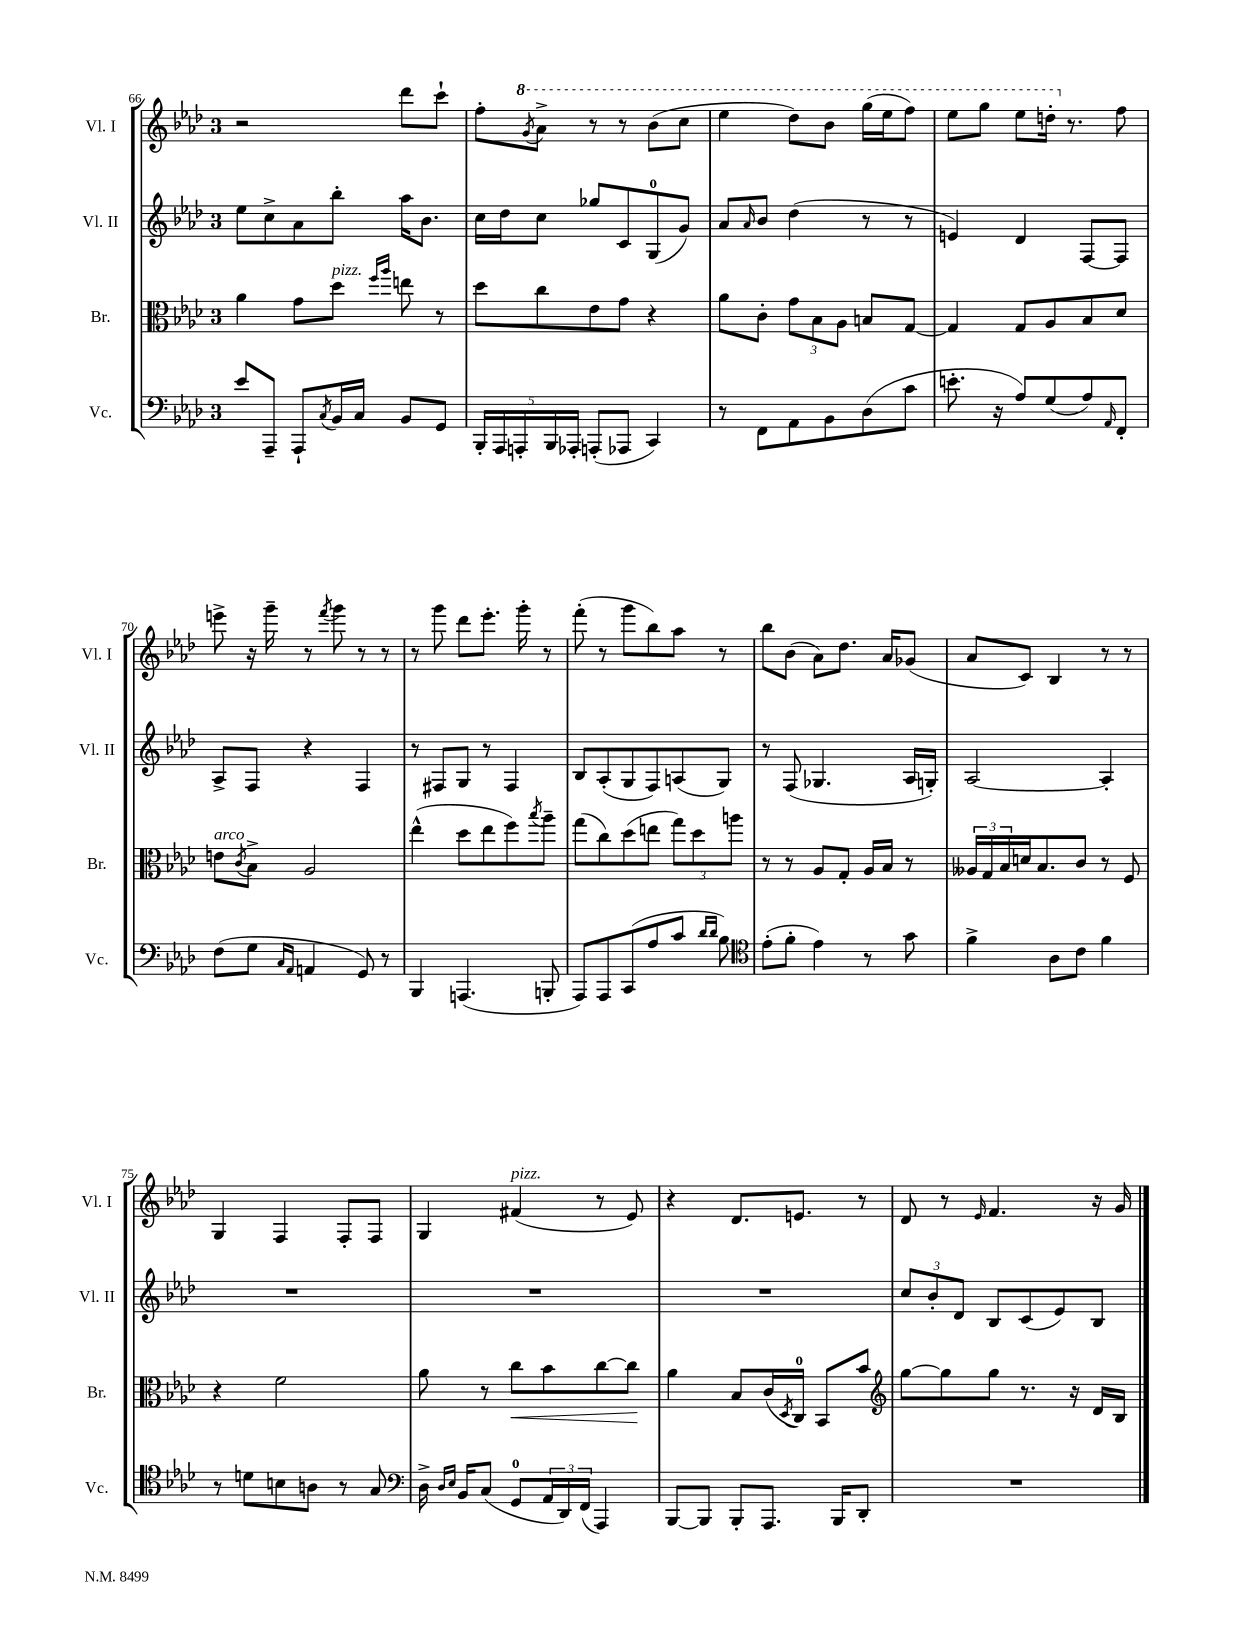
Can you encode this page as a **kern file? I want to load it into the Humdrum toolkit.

**kern	**kern	**kern	**kern
*staff4	*staff3	*staff2	*staff1
*clefF4	*clefC3	*clefG2	*clefG2
*k[b-e-a-d-]	*k[b-e-a-d-]	*k[b-e-a-d-]	*k[b-e-a-d-]
*M3/4	*M3/4	*M3/4	*M3/4
8e-	4a-	8ee-	2r
8AAA-~	.	8cc^	.
8AAA-`	8g	8a-	.
8qC	.	.	.
16BB-	8dd-	8bb-'	.
16C	.	.	.
.	16qqff	.	.
.	16qqaa-	.	.
8BB-	8ee	16aa-	8ddd-
.	.	8.b-	.
8GG	8r	.	8ccc`
=	=	=	=
20BBB-'	8dd-	16cc	8ff'
20AAA-	.	.	.
.	.	16dd-	.
20AAA'	.	.	.
.	.	.	8qgg
.	8cc	8cc	8aa-^
20BBB-	.	.	.
20AAA-'	.	.	.
(8AAA'	8e-	8gg-	8r
8AAA-	8g	8c	8r
4CC)	4r	(8G	(8bb-
.	.	8g)	8ccc
=	=	=	=
8r	8a-	8a-	4eee-
.	.	16qqa-	.
8FF	8c'	8b-	.
8AA-	12g	(4dd-	8ddd-)
.	12B-	.	.
8BB-	.	.	8bb-
.	12A-	.	.
(8D-	8B	8r	(16ggg
.	.	.	16eee-
8c	[8G	8r	8fff)
=	=	=	=
8.e'	4G]	4e)	8eee-
.	.	.	8ggg
16r	.	.	.
8A-)	8G	4d-	8eee-
(8G	8A-	.	16ddd'
.	.	.	8.r
8A-)	8B-	[8F	.
16qqAA-	.	.	.
8FF'	8d-	8F]	8ff
=	=	=	=
(8F	8e	8A-^	8eee^
.	8qc	.	.
8G	8B-^	8F	16r
.	.	.	16ggg~
16qqC	.	.	.
16qqAA-	.	.	.
4AA	2A-	4r	8r
.	.	.	8qfff
.	.	.	8ggg
8GG)	.	4F	8r
8r	.	.	8r
=	=	=	=
4BBB-	(4ee-^^	8r	8r
.	.	8F#	8ggg
(4.AAA	8dd-	8G	8ddd-
.	8ee-	8r	8.eee-'
.	8ff)	4F#	.
.	.	.	16ggg'
.	8qbb-	.	.
8BBB'	8aa-~	.	8r
=	=	=	=
8AAA-)	(8gg	8B-	(8fff'
8AAA-	8cc)	(8A-'	8r
(8CC	(8dd-	8G	8ggg
8A-	8ee	8F)	8bb-)
8c	12gg)	(8A	8aa-
.	12dd-	.	.
16qqd-	.	.	.
16qqd-	.	.	.
8B-)	.	8G)	8r
.	12aa	.	.
=	=	=	=
*clefC4	*	*	*
(8e-'	8r	8r	8bb-
8f'	8r	(8F	(8b-
4e-)	8A-	4.G-	8a-)
.	8G'	.	8.dd-
8r	16A-	.	.
.	16B-	.	16a-
8g	8r	16A-	(8g-
.	.	16G')	.
=	=	=	=
4f^	24A--	[2A-	8a-
.	24G	.	.
.	24B-	.	.
.	16d	.	8c)
.	8.B-	.	.
8A-	.	.	4B-
8c	8c	.	.
4f	8r	4A-']	8r
.	8F	.	8r
=	=	=	=
8r	4r	2.r	4G
8d	.	.	.
8B	2f	.	4F
8A	.	.	.
8r	.	.	8F'
8G	.	.	8F
=	=	=	=
*clefF4	*	*	*
16D-^	8a-	2.r	4G
16qqD-	.	.	.
16qqE-	.	.	.
16BB-	.	.	.
(8C	8r	.	.
8GG	8cc	.	(4f#
24AA-	8b-	.	.
24DD-)	.	.	.
(24FF	.	.	.
4AAA-)	[8cc	.	8r
.	8cc]	.	8e-)
=	=	=	=
[8BBB-	4a-	2.r	4r
8BBB-]	.	.	.
8BBB-'	8B-	.	8.d-
8.AAA-	(16c	.	.
.	8qD-	.	.
.	16C)	.	8.e
.	8BB-	.	.
16BBB-	.	.	.
8DD-'	8b-	.	8r
=	=	=	=
*	*clefG2	*	*
2.r	[8gg	12cc	8d-
.	.	12b-'	.
.	8gg]	.	8r
.	.	12d-	.
.	.	.	16qqe-
.	8gg	8B-	4.f
.	8.r	(8c	.
.	.	8e-)	.
.	16r	.	.
.	16d-	8B-	16r
.	16B-	.	16g
==	==	==	==
*-	*-	*-	*-
